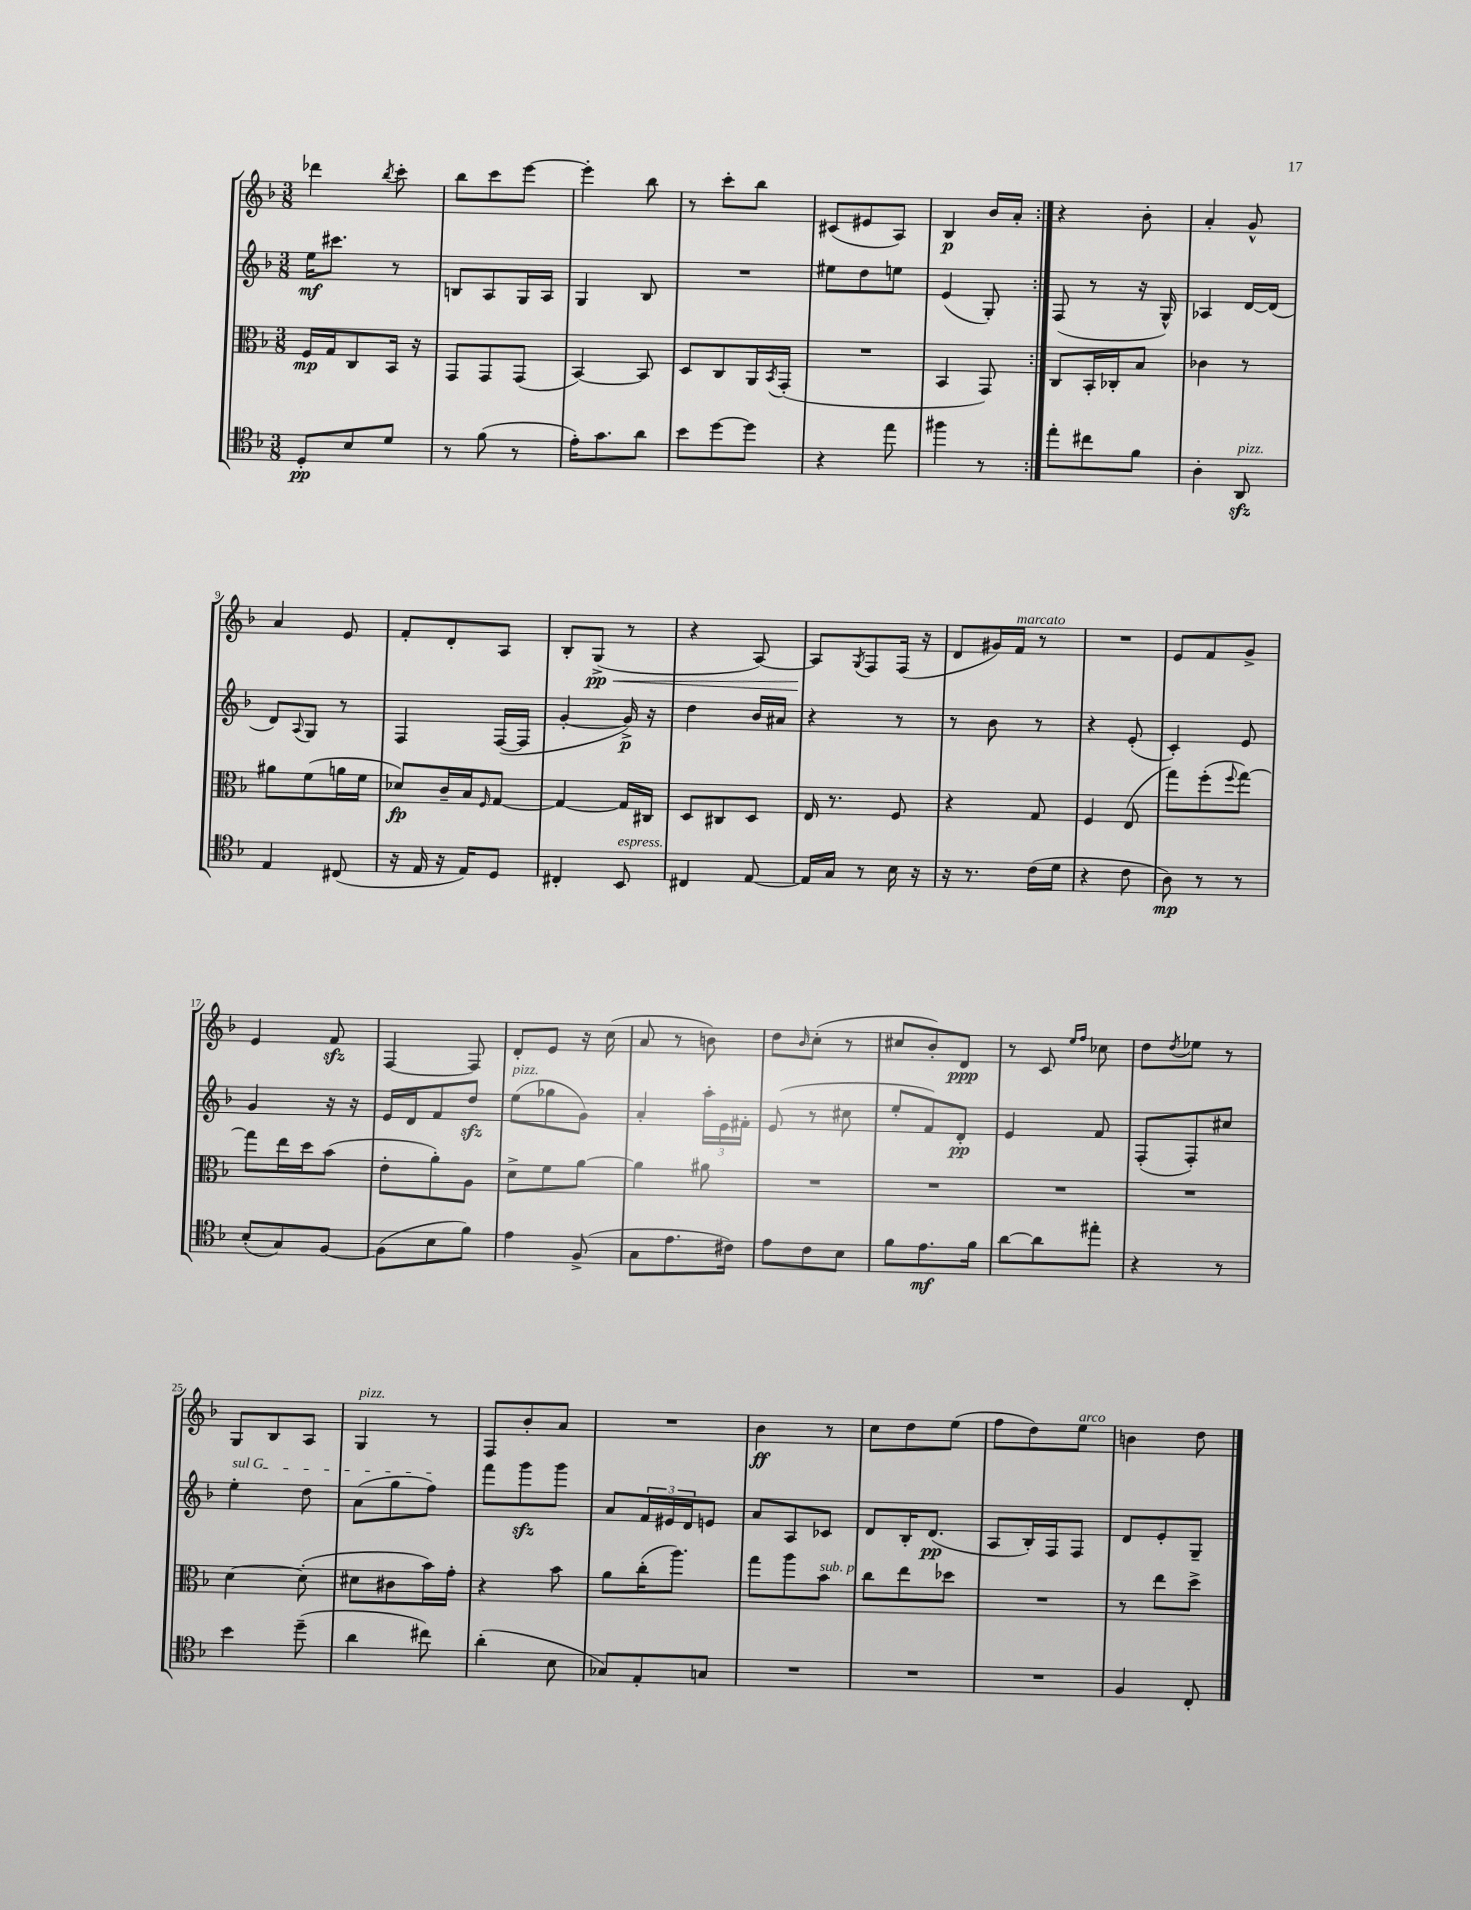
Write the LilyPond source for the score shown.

<<
\new StaffGroup <<
\new Staff = "s0" {
    \clef treble \key f \major \numericTimeSignature \time 3/8
    \repeat volta 2 { des'''4 \acciaccatura { bes''8 } c'''8-. |
    bes''8 c'''8 e'''8~ |
    e'''4-. bes''8 |
    r8 c'''8-. bes''8 |
    cis'8( eis'8 a8) |
    bes4\p bes'16 a'16-. | }
    r4 bes'8-. |
    a'4-. g'8-^ |
    a'4 e'8 |
    f'8-. d'8-. a8 |
    bes8-. g8->\pp\<( r8 |
    r4 a8~) |
    a8\! \acciaccatura { g8 } f8 f16( r16 |
    d'8 gis'16) f'16^\markup { \italic "marcato" } r8 |
    R4. |
    e'8 f'8 g'8-> |
    e'4 f'8\sfz |
    f4~ f8 |
    d'8-. e'8 r16 c''16( |
    a'8 r8 b'8) |
    d''8 \grace { bes'16 } c''8-.( r8 |
    cis''8 bes'8-.) d'8\ppp |
    r8 c'8 \grace { e''16 f''16 } ces''8 |
    d''8 \acciaccatura { d''8 } ees''8 r8 |
    g8 bes8 a8 |
    g4^\markup { \italic "pizz." } r8 |
    f8 bes'8-. a'8 |
    R4. |
    bes'4\ff r8 |
    c''8 d''8 e''8( |
    f''8 d''8) e''8^\markup { \italic "arco" } |
    b'4 d''8 \bar "|." |
}
\new Staff = "s1" {
    \clef treble \key f \major \numericTimeSignature \time 3/8
    \repeat volta 2 { e''16\mf cis'''8. r8 |
    b8 a8 g16 a16 |
    g4 bes8 |
    R4. |
    eis''8 d''8 e''8 |
    e'4( g8-.) | }
    f8( r8 r16 g16-^) |
    aes4 d'16~ d'16( |
    d'8) \appoggiatura { a8 } g8 r8 |
    f4 f16~( f16 |
    g'4~-. g'16->\p) r16 |
    d''4 bes'16 ais'16 |
    r4 r8 |
    r8 bes'8 r8 |
    r4 e'8-.( |
    c'4-.) e'8 |
    g'4 r16 r16 |
    e'16 d'16 f'8 d''8\sfz |
    e''8^\markup { \italic "pizz." }( ges''8 g'8) |
    a'4-. \tuplet 3/2 { a''16-. e'16 fis'16-. } |
    e'8( r8 cis''8 |
    e''8-. f'8) d'8-.\pp |
    e'4 f'8 |
    f8-.( f8-.) cis''8 |
    \once \override TextSpanner.bound-details.left.text = \markup { \italic "sul G" } e''4-.\startTextSpan d''8 |
    a'8( g''8 f''8\stopTextSpan) |
    f'''8 g'''8\sfz g'''8 |
    a'8 \tuplet 3/2 { f'16 eis'16 d'16 } e'8 |
    a'8 a8 ces'8 |
    d'8 bes16-. d'8.\pp( |
    a8 bes16-.) f16 f8 |
    d'8 e'8-. g8-- \bar "|." |
}
\new Staff = "s2" {
    \clef alto \key f \major \numericTimeSignature \time 3/8
    \repeat volta 2 { f16\mp g16 c8 bes,16 r16 |
    g,8 g,8 g,8( |
    bes,4~) bes,8 |
    d8 c8 a,16 \acciaccatura { bes,8 } g,16-.( |
    R4. |
    bes,4 g,8) | }
    c8 bes,16-. ces16-. bes8 |
    ces'4 r8 |
    ais'8 f'8( a'16 f'16 |
    des'8\fp) c'16-- bes16 \grace { f16 } g8~ |
    g4~ g16 cis16 |
    d8 cis8 d8 |
    e16 r8. f8 |
    r4 g8 |
    f4 e8( |
    g''8) f''8-.( \appoggiatura { f''8 } g''8~) |
    g''8 e''16 d''16 bes'8( |
    e'8-. a'8-.) a8 |
    d'8-> f'8 a'8~ |
    a'4 ais'8 |
    R4. |
    R4. |
    R4. |
    R4. |
    d'4~ d'8-.( |
    dis'8 cis'8 bes'16) g'16-. |
    r4 bes'8 |
    a'8 c''16-.( a''8.) |
    g''8 a''8 bes'8^\markup { \italic "sub. p" } |
    c''8 e''8 des''8 |
    R4. |
    r8 e''8 d''8-> \bar "|." |
}
\new Staff = "s3" {
    \clef tenor \key f \major \numericTimeSignature \time 3/8
    \repeat volta 2 { d8-.\pp bes8 d'8 |
    r8 f'8( r8 |
    e'16-.) g'8. a'8 |
    bes'8 d''8~ d''8 |
    r4 e''8 |
    fis''4 r8 | }
    e''8-. cis''8 f'8 |
    a4-. a,8\sfz^\markup { \italic "pizz." } |
    e4 cis8( |
    r16 e16 r16 e16) d8 |
    cis4-. bes,8^\markup { \italic "espress." } |
    cis4 e8~ |
    e16 g16 r8 bes16 r16 |
    r16 r8. c'16( d'16 |
    r4 c'8 |
    a8\mp) r8 r8 |
    bes8-.( g8) f8~ |
    f8( bes8 f'8) |
    e'4 f8->( |
    g8 e'8. cis'16) |
    e'8 c'8 bes8 |
    f'8 e'8.\mf f'16 |
    a'8~ a'8 eis''8-. |
    r4 r8 |
    bes'4 d''8--( |
    a'4 cis''8) |
    a'4-.( bes8 |
    ges8) e8-. g8 |
    R4. |
    R4. |
    R4. |
    f4 c8-. \bar "|." |
}
>>
>>
